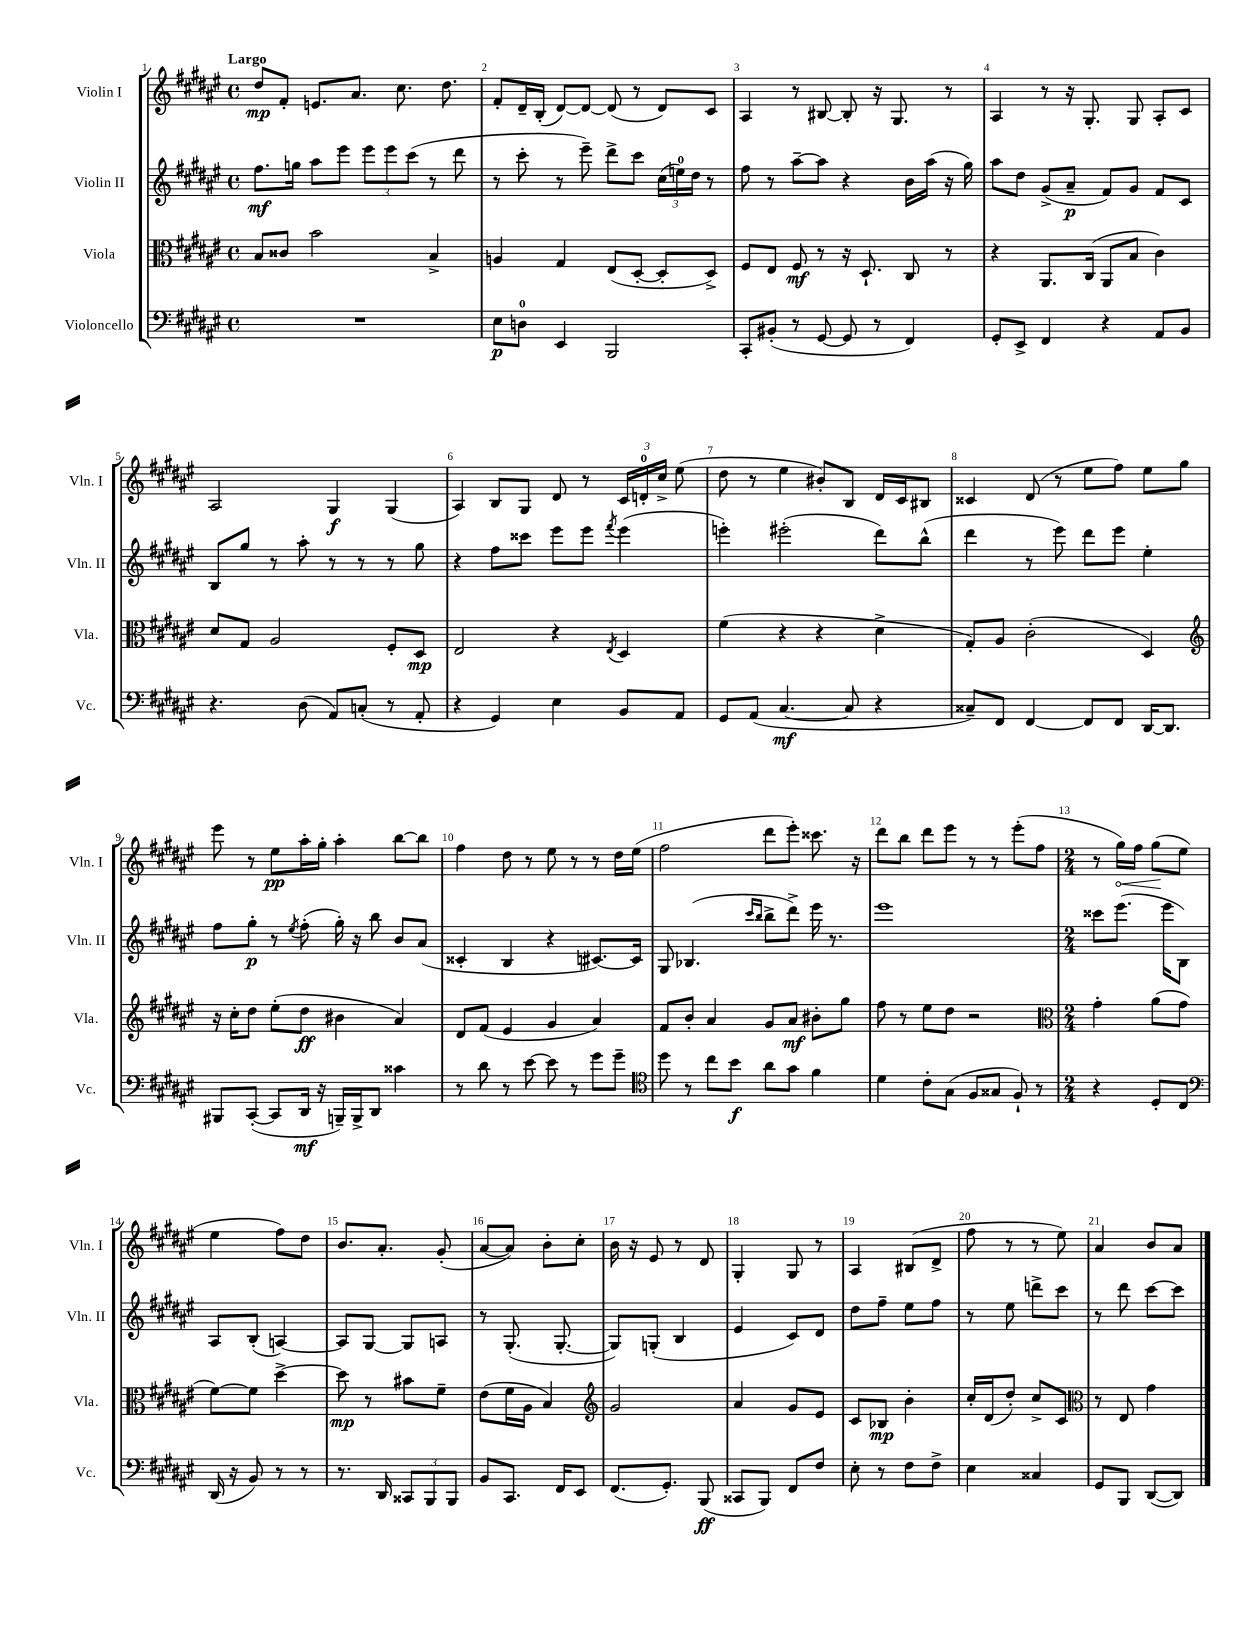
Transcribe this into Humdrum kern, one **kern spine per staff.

**kern	**kern	**kern	**kern
*staff4	*staff3	*staff2	*staff1
*clefF4	*clefC3	*clefG2	*clefG2
*k[f#c#g#d#a#e#]	*k[f#c#g#d#a#e#]	*k[f#c#g#d#a#e#]	*k[f#c#g#d#a#e#]
*M4/4	*M4/4	*M4/4	*M4/4
*met(c)	*met(c)	*met(c)	*met(c)
1r	8B	8.ff#	8dd#
.	8c##	.	8f#'
.	.	16gg	.
.	2b	8aa#	8.e
.	.	8eee#	.
.	.	.	8.a#
.	.	12eee#	.
.	.	12eee#	.
.	.	.	8.cc#
.	.	(12ccc#	.
.	4B^	8r	.
.	.	.	8.dd#
.	.	8ddd#	.
=	=	=	=
8E#	4A	8r	8f#'
8D	.	8ccc#'	16d#~
.	.	.	(16B'
4EE#	4G#	8r	[8d#)
.	.	8eee#~)	8d#_
2BBB	(8E#	8ddd#^	(8d#]
.	[8D#'	8ccc#	8r
.	8D#']	(24cc#	8d#)
.	.	24ee)	.
.	.	24dd#	.
.	8D#^)	8r	8c#
=	=	=	=
8CC#'	8F#	8ff#	4A#
(8BB#'	8E#	8r	.
8r	8F#	[8aa#~	8r
[8GG#	8r	8aa#]	[8B#
8GG#]	16r	4r	8B#']
.	8.D#`	.	.
8r	.	.	16r
.	.	.	8.G#
4FF#)	8C#	16b	.
.	.	(16aa#	.
.	8r	16r	8r
.	.	16gg#)	.
=	=	=	=
8GG#'	4r	8aa#	4A#
8EE#^	.	8dd#	.
4FF#	8.AA#	(8g#^	8r
.	.	8a#~	16r
.	(16C#	.	8.G#'
4r	8AA#	8f#)	.
.	8B	8g#	8G#
8AA#	4c#)	8f#	8A#'
8BB	.	8c#	8c#
=	=	=	=
4.r	8d#	8B	2A#
.	8G#	8gg#	.
.	2A#	8r	.
(8D#	.	8aa#'	.
8AA#)	.	8r	4G#
(8C'	.	8r	.
8r	8F#'	8r	(4G#
8AA#'	8D#	8gg#	.
=	=	=	=
4r	2E#	4r	4A#)
4GG#)	.	8ff#	8B
.	.	8ccc##	8G#
4E#	4r	8eee#	8d#
.	.	8eee#	8r
.	8qE#	8qfff#	.
8BB	4D#	(4eee#	24c#
.	.	.	24d'
.	.	.	24cc#^
8AA#	.	.	(8ee#
=	=	=	=
8GG#	(4f#	4eee')	8dd#
(8AA#	.	.	8r
[4.C#	4r	(2eee#'	4ee#
.	4r	.	8b#')
8C#]	.	.	8B
4r	4d#^	8ddd#)	16d#
.	.	.	16c#
.	.	(8bb^^	8B#
=	=	=	=
8C##~)	8G#')	4ddd#	4c##
8FF#	8A#	.	.
[4FF#	(2c#'	8r	(8d#
.	.	8eee#)	8r
8FF#]	.	8ddd#	8ee#
8FF#	.	8eee#	8ff#)
[16DD#	4D#)	4ee#'	8ee#
8.DD#]	.	.	.
.	.	.	8gg#
=	=	=	=
*	*clefG2	*	*
8BBB#	16r	8ff#	8eee#
.	16cc#'	.	.
([8CC#'	8dd#	8gg#'	8r
8CC#]	(8ee#'	8r	8ee#
.	.	8qee#	.
16DD#	8dd#	(8ff#'	16aa#'
16r	.	.	16gg#'
16BBB~)	4b#	16gg#')	4aa#'
16BBB^	.	16r	.
8DD#	.	8bb	.
4c##	4a#)	8b	[8bb
.	.	(8a#	8bb]
=	=	=	=
8r	8d#	4c##'	4ff#
8d#	(8f#	.	.
8r	4e#	4B	8dd#
[8e#	.	.	8r
8e#]	4g#	4r	8ee#
8r	.	.	8r
8g#	4a#)	[8.c#)	8r
8g#~	.	.	16dd#
.	.	16c#]	(16ee#
=	=	=	=
*clefC4	*	*	*
8dd#	8f#	8G#	2ff#
8r	8b'	(4.B-	.
8cc#	4a#	.	.
8b	.	.	.
.	.	16qqccc#	.
.	.	16qqbb	.
8a#	8g#	8bb^	8ddd#
8g#	8a#	8ddd#^)	8eee#')
4f#	8b#'	16eee#	8.ccc##
.	.	8.r	.
.	8gg#	.	.
.	.	.	16r
=	=	=	=
4d#	8ff#	1eee#	8ddd#
.	8r	.	8bb
8c#'	8ee#	.	8ddd#
(8G#	8dd#	.	8eee#
8F#	2r	.	8r
8G##	.	.	8r
8F#`)	.	.	(8eee#'
8r	.	.	8ff#
=	=	=	=
*	*clefC3	*	*
*M2/4	*M2/4	*M2/4	*M2/4
4r	4g#'	8ccc##	8r
.	.	(8.eee#	16gg#)
.	.	.	16ff#
8D#'	(8a#	.	(8gg#
.	.	16eee#	.
8C#	8g#	8B)	8ee#
=	=	=	=
*clefF4	*	*	*
(16DD#	[8f#)	8A#	4ee#
16r	.	.	.
8BB)	8f#]	(8B'	.
8r	[4dd#^	[4A)	8ff#)
8r	.	.	8dd#
=	=	=	=
8.r	8dd#]	8A]	8.b
.	8r	[8G#	.
16DD#	.	.	8.a#'
12CC##	8b#	8G#]	.
12BBB	.	.	.
.	8f#~	8A	(8g#'
12BBB	.	.	.
=	=	=	=
8BB	(8e#	8r	[8a#
8.CC#	16f#	(8.G#'	8a#])
.	16A#	.	.
.	4B)	.	8b'
16FF#	.	[8.G#'	.
8EE#	.	.	8cc#'
=	=	=	=
*	*clefG2	*	*
(8.FF#	2g#	8G#])	16b
.	.	.	16r
.	.	(8G'	8e#
8.GG#')	.	.	.
.	.	4B	8r
(8BBB	.	.	8d#
=	=	=	=
8CC##	4a#	4e#	4G#'
8BBB)	.	.	.
8FF#	8g#	8c#)	8G#
8F#	8e#	8d#	8r
=	=	=	=
8E#'	8c#	8dd#	4A#
8r	8B-	8ff#~	.
8F#	4b'	8ee#	(8B#
8F#^	.	8ff#	8d#^
=	=	=	=
4E#	16cc#'	8r	8ff#
.	(16d#	.	.
.	8dd#')	8ee#	8r
4C##	8cc#^	8ddd^	8r
.	8c#	8ccc#	8ee#)
=	=	=	=
*	*clefC3	*	*
8GG#	8r	8r	4a#
8BBB	8E#	8ddd#	.
([8DD#	4g#	[8ccc#	8b
8DD#])	.	8ccc#]	8a#
==	==	==	==
*-	*-	*-	*-
